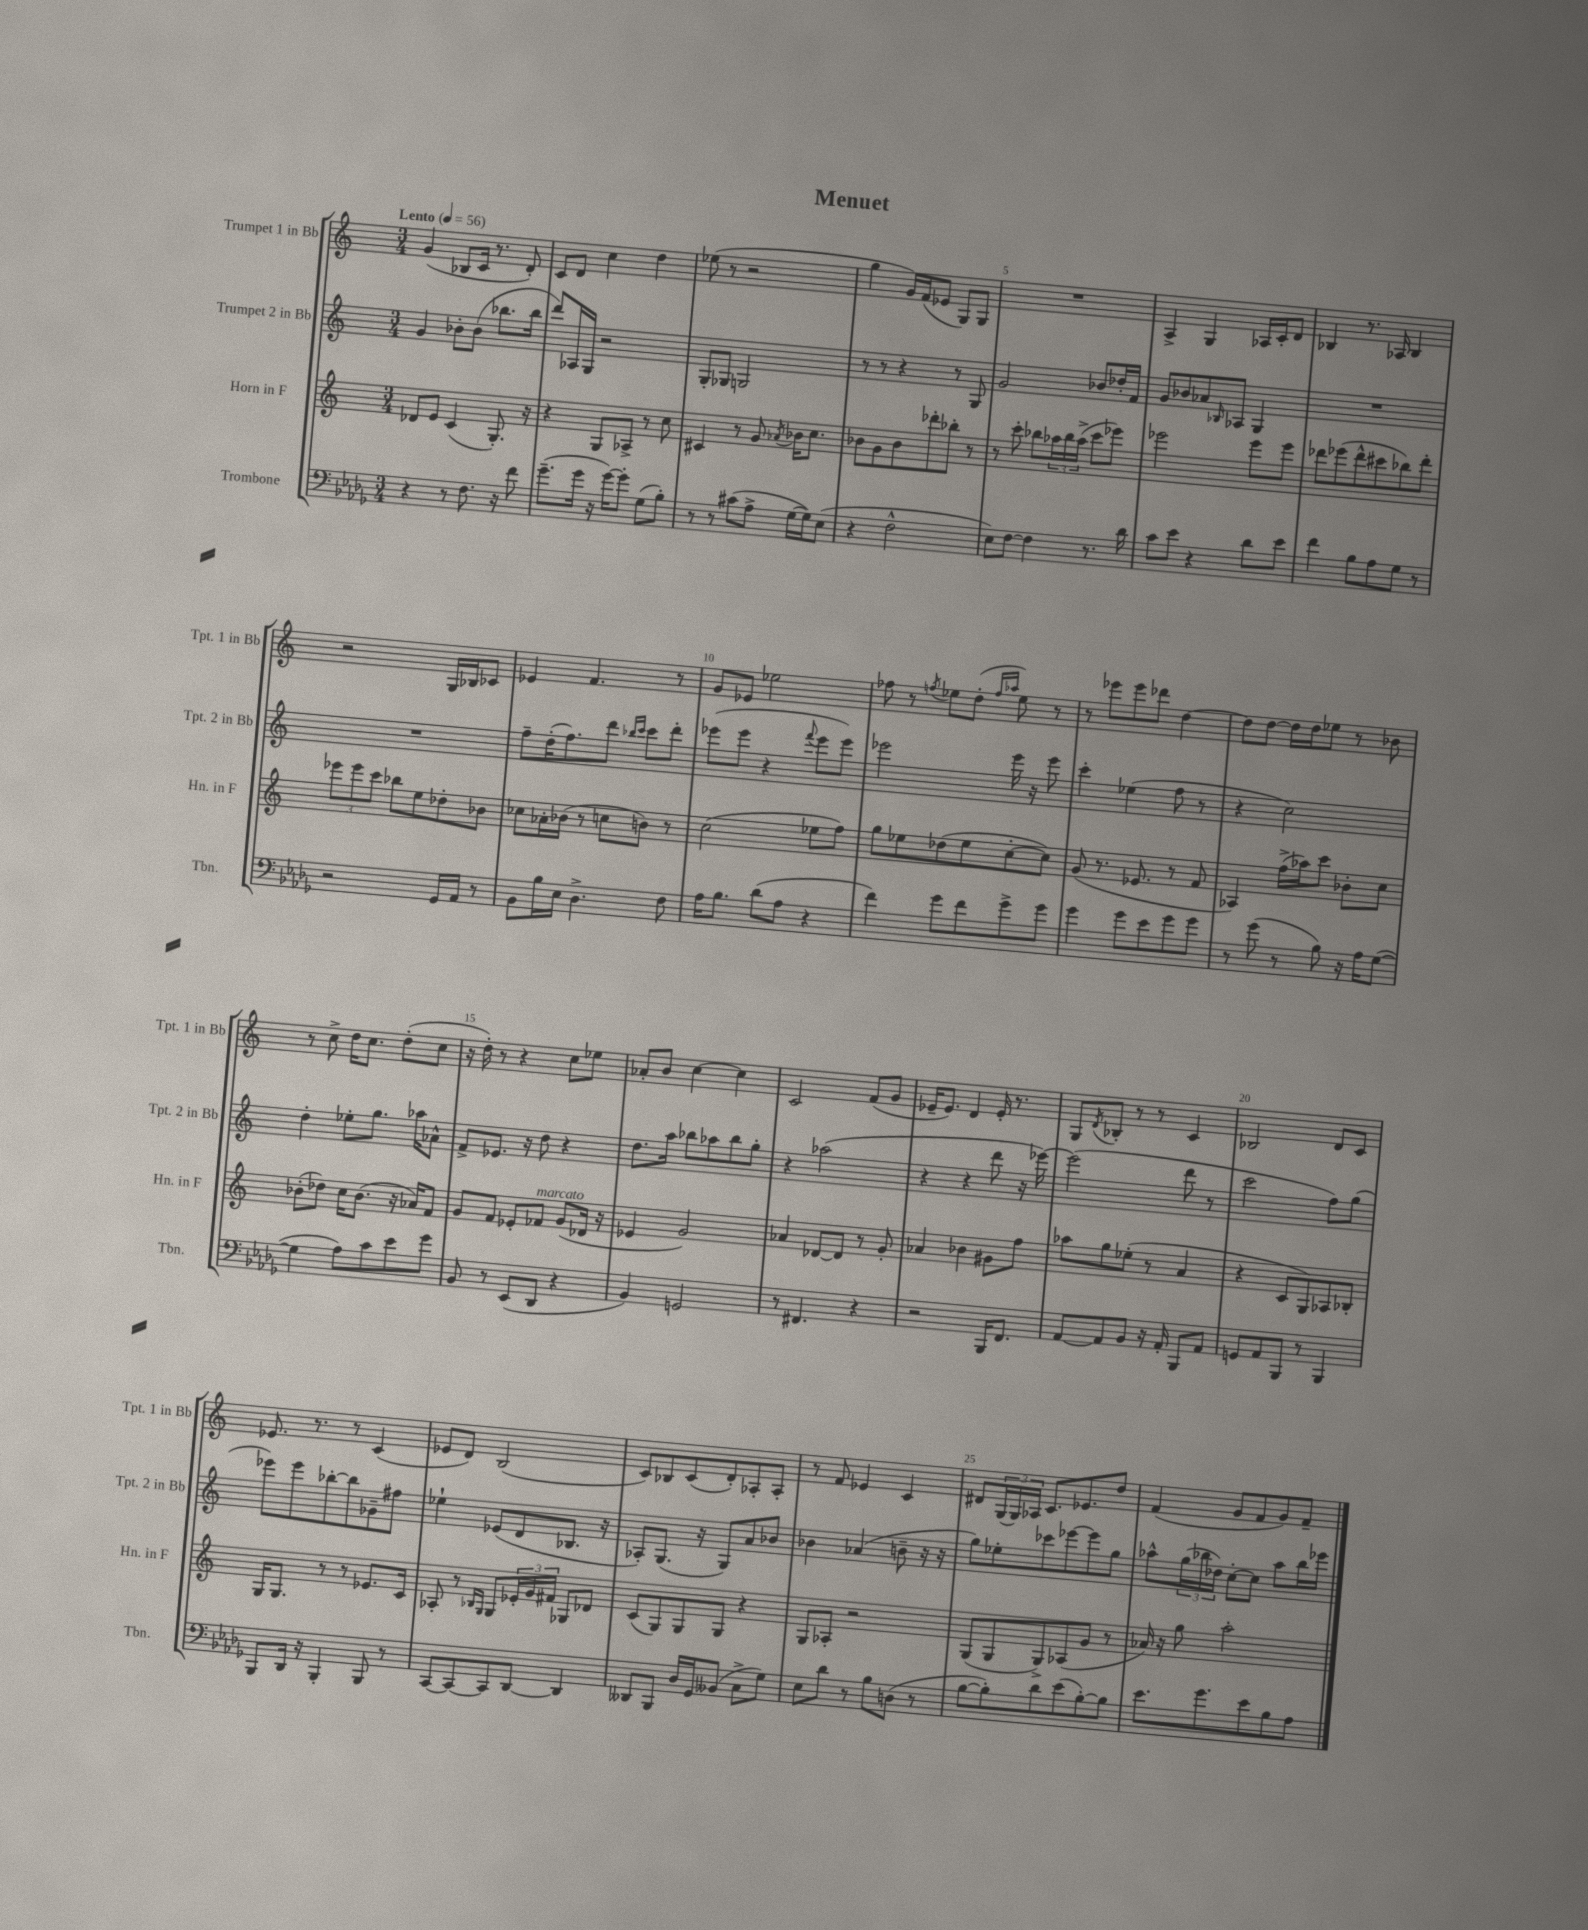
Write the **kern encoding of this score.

**kern	**kern	**kern	**kern
*staff4	*staff3	*staff2	*staff1
*clefF4	*clefG2	*clefG2	*clefG2
*k[b-e-a-d-g-]	*k[]	*k[]	*k[]
*M3/4	*M3/4	*M3/4	*M3/4
*MM56	*MM56	*MM56	*MM56
4r	8d-/L	4g/	(4g/
.	8e/J	.	.
8r	(4c/	8b-'\L	8B-/L
8.F\	.	(8b-\J	16c/Jk
.	.	.	8.r
.	8.G'/)	8.bb-\L	.
16r	.	.	.
8f\	.	.	8d'/)
.	16r	16bb-\Jk	.
=	=	=	=
(8.g-~\L	4r	8ddd/L)	8c/L
.	.	16A-/L	8d/J
16g-\Jk	.	16G/JJ	.
16r	8G/L	2r	4cc\
[16g-\LK)	.	.	.
8g-'\]J	8A-^/J	.	.
(8G-\L	8r	.	4dd\
8B-'\J)	8cc\	.	.
=	=	=	=
8r	4c#/	8G'/L	(8ee-\
8r	.	8G-/J	8r
(8c#\L	8r	2G/	2r
8A-^\J	8g/	.	.
.	8qa-/	.	.
[16G-\LL	16b-\LK	.	.
16G-\]J)	8.cc\J	.	.
(8E-\J	.	.	.
=	=	=	=
4r	8b-\L	8r	4gg\
.	8g\	8r	.
2F^^\	8b-\	4r	16g/LL)
.	.	.	(16f/J
.	8ddd-'\	.	8e-/J
.	8bb-'\J	8r	8G/L)
.	8r	8G/	8G/J
=	=	=	=
8E-\L)	8r	2g/	2.r
[8F\J	8ccc'\	.	.
4F\]	8bb-\L	.	.
.	24aa-\L	.	.
.	24bb-\	.	.
.	(24aa-^\JJ	.	.
8.r	8ccc\L	8b-/L	.
.	8eee-\J)	16dd-'/L	.
16d-\	.	16f/JJ	.
=	=	=	=
8c\L	2eee-\	8g/L	4A^/
8e-\J	.	8b-/	.
4r	.	8a-/	4G/
.	.	16qqB-/	.
.	.	8A-/J	.
8d-\L	8eee-\L	4G/	16A-/LL
.	.	.	16c'/J
8e-\J	8eee-\J	.	8d/J
=	=	=	=
4f\	8ddd-\L	2.r	4B-/
.	(8eee-\	.	.
8B-\L	8ddd-^^\	.	8.r
8A-\	8ccc#\	.	.
.	.	.	16A-/
8G-\J	8bb-\)	.	4B-/
8r	8ddd-'\J	.	.
=	=	=	=
2r	12eee-\L	2.r	2r
.	12eee-\	.	.
.	12ccc\J	.	.
.	8bb-\L	.	.
.	8ee\	.	.
16GG-/LL	8dd-'\	.	16G/LL
16AA-/JJ	.	.	16B-/J
8r	8b-\J	.	8c-/J
=	=	=	=
8BB-\L	8cc-\L	8ff~\L	4e-/
16B-\L	16a-'\L	(16dd'\K	.
16E-\JJ	(16b-\JJ	8.ff\)	.
4.D-^\	8r	.	4.f/
.	8cc\L	8ddd\J	.
.	.	16qqbb-/LL	.
.	.	16qqccc/JJ	.
.	8b\J)	8ccc\L	.
8F\	8r	8ddd'\J	8r
=	=	=	=
16A-\LK	(2cc\	(8eee-\L	8g/L
8.B-\J	.	.	.
.	.	8eee-\J	8e-/J
(8d-\L	.	4r	2ee-\
8A-\J	.	.	.
.	.	8qqfff/	.
4r	8ee-\L	8eee-\L	.
.	8ff\J)	8eee-\J)	.
=	=	=	=
4f\)	8gg\L	2eee-\	8ff-\
.	8ee-\	.	8r
.	.	.	8qff/
8g-\L	(8dd-\	.	8ee-\L
8f\	8ee-\	.	(8dd'\J
.	.	.	16qqff/LL
.	.	.	16qqaa-/JJ
8g-^\	[8cc'\	16eee-\	8ee-\)
.	.	16r	.
8g-\J	8cc\]J)	8eee-\	8r
=	=	=	=
4g-\	(8g/	4ccc'\	8r
.	8.r	.	8eee-\L
8g-\L	.	(4ee-\	8eee-\
.	8.e-/	.	.
8e-\	.	.	8ddd-\J
8g-\	8r	8ff\	[4dd\
8g-\J	8f/	8r	.
=	=	=	=
8r	4A-/)	4r	8dd\]L
(8g-\	.	.	[8dd\J
8r	(16ff^\LL	2cc\)	16dd\]LL
.	16aa-\J)	.	16dd\J
8B-\)	8ccc\J	.	8ee-\J
16r	8b-'\L	.	8r
16A-\LK	.	.	.
([8G-\J	8cc\J	.	8b-\
=	=	=	=
4G-\]	(8b-'\L	4dd'\	8r
.	8dd-\J)	.	8cc^\
8A-\L)	16cc\LK	8ee-'\L	16dd\LK
.	(8.b-\J	.	8.cc\J
8c\	.	8.gg\J	.
8e-\	16r	.	(8dd'\L
.	16a-/LK)	16aa-\LK	.
8g-\J	8f/J	8a-^^\J	8cc\J
=	=	=	=
8BB-/	8g/L	8f^/L	16r
.	.	.	16dd'\)
8r	8f/J	8.e-/J	8r
(8EE-/L	8e-'/L	.	4r
.	.	16r	.
8DD-/J	8f-/J	8dd\	.
4r	(8g/L	4r	8cc\L
.	16d-/Jk	.	8ee-\J
.	16r	.	.
=	=	=	=
4BB-/)	4e-/	8.dd\L	8a-'/L
.	.	.	8b/J
.	.	16aa\Jk	.
2GG/	2g/)	8bb-\L	[4cc\
.	.	8aa-\	.
.	.	8bb-\	4cc\]
.	.	8gg'\J	.
=	=	=	=
8r	4a-/	4r	2c/
4.FF#/	.	.	.
.	[8d-/L	(2aa-\	.
.	8d-/]J	.	.
4r	8r	.	(8f/L
.	8g'/	.	8g/J
=	=	=	=
2r	4a-/	4r	16e-~/LK
.	.	.	8.e-/J)
.	4b-\	4r	4d/
16BBB-/LK	8g#\L	8ddd\	16e-'/
8.FF/J	.	.	8.r
.	8ff\J	16r	.
.	.	[16eee-\)	.
=	=	=	=
[8AA-/L	8aa-\L	(2eee-\]	8G/L
.	.	.	8qd/
8AA-/]	8gg\	.	8B-'/J
8BB-/J	(8ee-'\J	.	8r
16r	8r	.	8r
16AA-'/	.	.	.
8BBB-/L	4a/	8ddd\	4c/
8AA-/J	.	8r	.
=	=	=	=
8GG/L	4r	2ccc\	2B-/
8AA-/	.	.	.
8BBB-/J	8c/L	.	.
8r	8G/)	.	.
4BBB-/	8A-/	8ff\L)	8d/L
.	8B-'/J	(8gg\J	8c/J
=	=	=	=
8BBB-/L	16G/LK	8eee-\L)	8.e-/
.	8.G/J	.	.
16DD-/Jk	.	8eee-\	.
16r	.	.	8.r
4BBB-'/	8r	[8bb-'\	.
.	8r	8bb-\]	8r
8BBB-/	8.e-/L	8g-~\	(4c/
8r	.	8ff#\J	.
.	16c/Jk	.	.
=	=	=	=
[8CC/L	8A-'/	4ee-`\	8e-/L
8CC/_	8r	.	8d/J)
.	16qqB-/LL	.	.
.	16qqG/JJ	.	.
8CC/]	8G/L	(8e-/L	(2B/
[8DD-/J	24e-'/L	8d/	.
.	24g/	.	.
.	24f#/JJ	.	.
4DD-/]	8G-/L	8.B-/J	.
.	8d-/J	.	.
.	.	16r	.
=	=	=	=
8DD--/L	(8c/L	8A-'/L)	8c/L)
8BBB-/J	8G/)	(8.G/J	8B-/
16D-/LL	8G/	.	(8c/
16GG-/J	.	16r	.
(8BB--/J	8G/J	8G/L)	8d'/)
8C^\L	4r	8a/	8A-'/
8G-\J)	.	8b-/J	8A-'/J
=	=	=	=
8E-\L	8G/L	4b-\	8r
8d-\J	8A-'/J	.	8f/
8r	2r	(4a-/	4e-/
8B-\L	.	.	.
(8D\J	.	8b~\	4c/
8r	.	16r	.
.	.	16r	.
=	=	=	=
[8B-\L	(8G/L	8gg\L)	8d#/L
8B-'\])	8G/	8ee-'\	(24G/L
.	.	.	24G/)
.	.	.	24A-/JJ
8d-\	8G^/)	8ccc-\	8.c/L
(8e-\	(8A-/	[8eee-\	.
.	.	.	8.e-/
[8B-'\)	8g/J	8eee-\]	.
8B-\]J	8r	8gg\J	8dd/J
=	=	=	=
8.e-\L	16a-/)	8aa-^^\L	(4f/
.	16r	.	.
.	8gg\	(24gg\L	.
.	.	24bb-\	.
8.g-\	.	.	.
.	.	24dd-\JJ)	.
.	2aa'\	[8cc'\L	8g/L
8e-\	.	8cc\]J	8f/
8B-\	.	8aa-\L	8g/)
8A-\J	.	16bb-\L	8f~/J
.	.	16eee-\JJ	.
==	==	==	==
*-	*-	*-	*-
